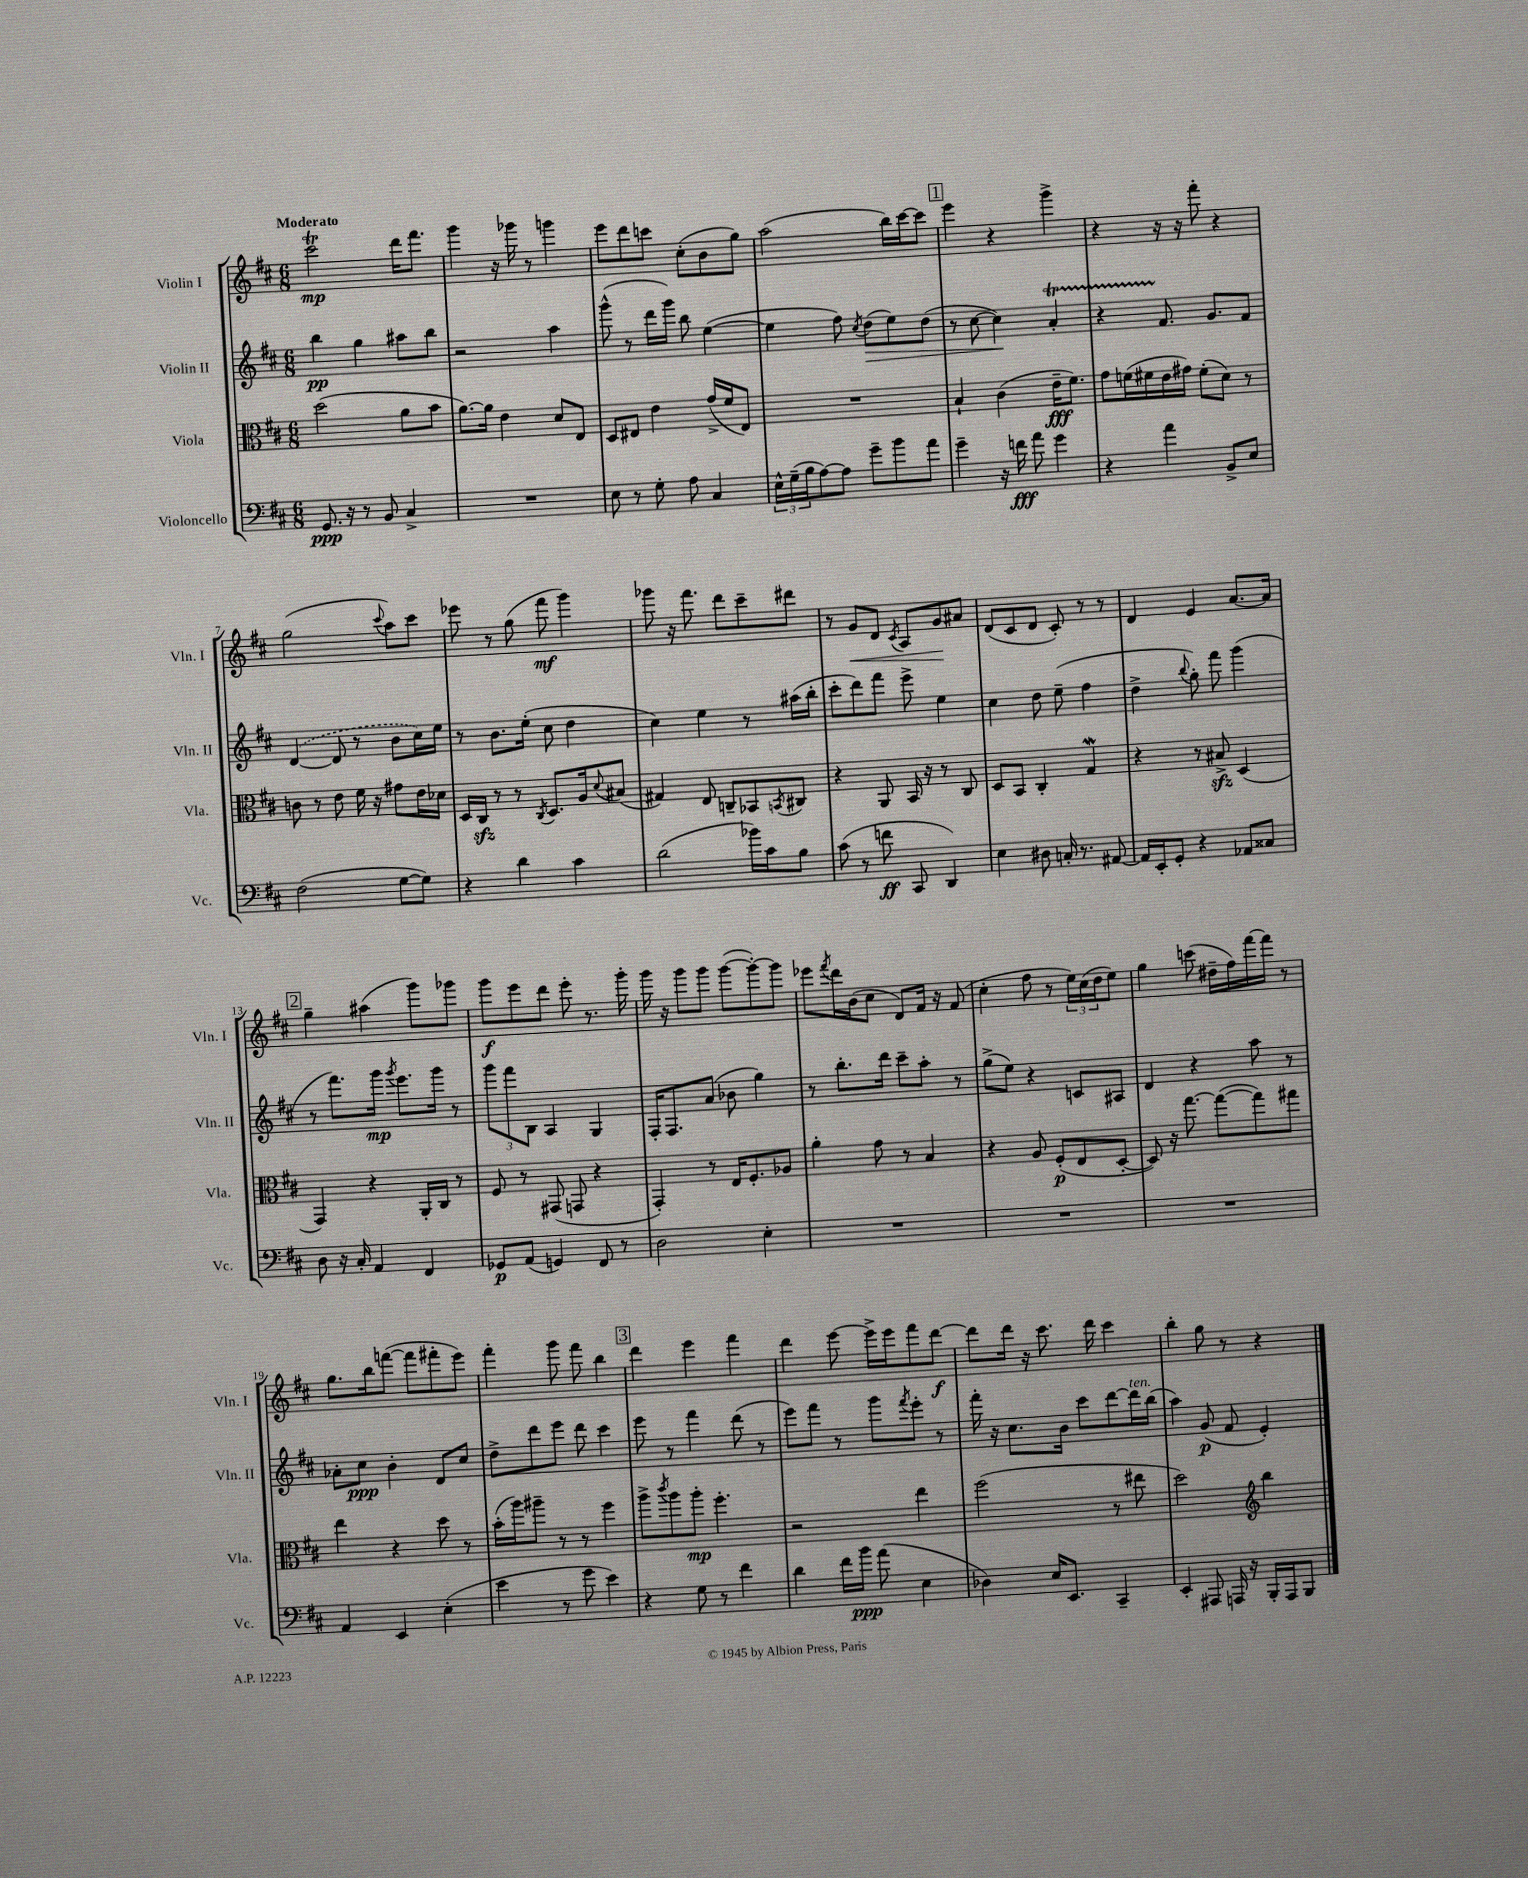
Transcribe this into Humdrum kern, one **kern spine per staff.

**kern	**kern	**kern	**kern
*staff4	*staff3	*staff2	*staff1
*clefF4	*clefC3	*clefG2	*clefG2
*k[f#c#]	*k[f#c#]	*k[f#c#]	*k[f#c#]
*M6/8	*M6/8	*M6/8	*M6/8
8.GG/	(2dd\	4bb\	2ccc#\
16r	.	.	.
8r	.	4gg\	.
8BB/	.	.	.
4C#^/	8a\L	8aa#\L	16ddd\LK
.	.	.	8.fff#\J
.	8b\J	8bb\J	.
=	=	=	=
2.r	[8.a\L)	2r	4ggg\
.	16a\]Jk	.	.
.	4e\	.	16r
.	.	.	16ggg-\
.	.	.	8r
.	8d/L	4aa\	4ggg\
.	8E/J	.	.
=	=	=	=
8E\	8D/L	(8ggg^^\	8eee\L
8r	8E#/J	8r	8ddd\
8G'\	4e\	16ddd\LL	8ccc\J
.	.	16ggg\JJ)	.
8A\	.	8bb\	(8cc#'\L
4C#/	(16g^/LL	([4ee\	8b\
.	16f#/J	.	.
.	8E#/J)	.	8gg\J)
=	=	=	=
24E^^\LL	2.r	4ee\]	(2aa\
(24G~\	.	.	.
24B\J	.	.	.
[8A\)	.	.	.
8A\]J	.	8ff#\)	.
.	.	8qcc#/	.
8g~\L	.	(8dd\L	.
8b\	.	8ee\)	16bb\LL)
.	.	.	[16ccc#\J
8a\J	.	(8dd\J	8ccc#\]J
=	=	=	=
4g~\	4B`/	8r	4eee\
.	.	[8cc#\	.
16r	(4c#\	4cc#\])	4r
16f\	.	.	.
8a\	.	.	.
4g\	16e~\LK	4a'/	4ggg^\
.	8.f#\J)	.	.
=	=	=	=
4r	8g\L	4r	4r
.	(16f\L	.	.
.	16f#\	.	.
4a\	16e\	8.f#/	16r
.	16g#\JJ)	.	16r
.	(8f#'\L	.	8fff#'\
.	.	8.g/L	.
8BB^/L	8d\J)	.	4r
8E/J	8r	8f#/J	.
=	=	=	=
(2F#\	8c\	([4d/	(2gg\
.	8r	.	.
.	8e\	8d/]	.
.	16f#\	8r	.
.	16r	.	.
.	.	.	8qqccc#/
[8G\L	8g#\L	8b\L	8aa\L)
8G\]J)	16e\L	16cc#\L)	8ccc#\J
.	16d-\JJ	16ee\JJ	.
=	=	=	=
4r	16D/LL	8r	8eee-\
.	16C#/JJ	.	.
.	8r	8.b\L	8r
4d\	8r	.	(8gg\
.	.	(16ee'\Jk	.
.	8qC#/	.	.
.	8.D/L	8cc#\	8fff#\
4c#\	.	4dd\	4ggg\)
.	16A/k	.	.
.	8qqd/	.	.
.	(8B#/J	.	.
=	=	=	=
(2d\	4G#/)	4cc#\)	8ggg-\
.	.	.	16r
.	.	.	8.fff#\
.	8E/	4ee\	.
.	8C~/L	.	8ddd\L
16b-\LL)	8BB-/	8r	8ccc#~\
16c#\J	.	.	.
.	8qBB/	.	.
8B\J	8C#/J	(16aa#\LL	8ddd#\J
.	.	16bb'\JJ	.
=	=	=	=
(8c#\	4r	8ccc#'\L	8r
8r	.	8ddd\)	8g/L
8f\	8AA/	8fff#\J	8d/J
.	.	.	8qc#/
8CC#/	16BB/	8eee^\	8A/L
.	16r	.	.
4DD/)	8r	4ee\	8g/
.	8C#/	.	8a#/J
=	=	=	=
4E\	8D/L	4cc#\	(8d/L
.	8BB/J	.	8c#/
8D#\	4C#'/	8dd\	8d/J
16C'/	.	(8ee~\	8c#'/)
8.r	.	.	.
.	4G/	4ff#\	8r
[8AA#/	.	.	8r
=	=	=	=
16AA#/]LL	4r	4dd^\	4d/
16EE'/J	.	.	.
8GG'/J	.	.	.
.	.	8qqbb/	.
4r	8r	8gg'\)	4e/
.	8B#^/	8fff#\	.
8AA-/L	(4D/	(4ggg\	[8.a/L
8C##/J	.	.	.
.	.	.	16a/]Jk
=	=	=	=
8D\	4GG/)	8r	4gg~\
16r	.	8.fff#\L)	.
16C#'/	.	.	.
4AA/	4r	.	(4aa#\
.	.	16ggg\Jk	.
.	.	8qggg/	.
.	.	8.eee\L	.
4FF#/	16AA'/LL	.	8ggg\L)
.	16C#/JJ	16ggg\Jk	.
.	8r	8r	8ggg-\J
=	=	=	=
8GG-/L	8F#/	12ggg\L	8ggg\L
.	.	12fff#\	.
(8AA/J	8r	.	8eee\
.	.	12B\J	.
4GG/)	(8GG#/	4A/	8ddd\J
.	8GG/	.	8eee'\
8FF#/	4r	4G/	8.r
8r	.	.	.
.	.	.	16ggg'\
=	=	=	=
2D\	4GG'/)	16F#'/LK	16ggg\
.	.	8.F#/	16r
.	.	.	8ggg\L
.	8r	(8a/J	8ggg\J
.	16E/LK	8b-\	([8ggg\L
.	8.F#'/	.	.
4E'\	.	4gg\)	8ggg'\_)
.	8A-/J	.	8ggg\]J
=	=	=	=
2.r	4a'\	8r	8eee-\L
.	.	.	8qfff#/
.	.	8.bb'\L	16ddd\L
.	.	.	(16b\J
.	8g\	.	8cc#\J
.	.	16ddd\Jk	.
.	8r	8ccc#~\L	8d/L)
.	4B/	8aa'\J	16f#/Jk
.	.	.	16r
.	.	8r	(8f#/
=	=	=	=
2.r	4r	(8gg^\L	4cc#'\
.	.	8ee\J)	.
.	8A/	4r	8ff#\
.	(8F#'/L	.	8r
.	8E/	8c/L	24ee\LL)
.	.	.	(24cc#\
.	.	.	24dd\J
.	[8D'/J	8A#/J	8ee\J)
=	=	=	=
2.r	8D/])	4d/	4gg\
.	16r	.	.
.	[8.gg\	.	.
.	.	4r	(8ccc\
.	(8gg\_L	.	16dd#~\LL
.	.	.	16ff#\)
.	8gg\])	8aa\	[16fff#\
.	.	.	16fff#\]JJ
.	8gg#\J	8r	8r
=	=	=	=
4AA/	4ee\	8a-'\L	8.gg\L
.	.	8cc#\J	.
.	.	.	16bb\k
4EE/	4r	4b'\	([8fff\J
.	.	.	8fff\]L
(4E'\	8dd\	8d/L	8fff#'\
.	8r	8cc#/J	8eee\J)
=	=	=	=
4e\	(16b'\LL	8dd^\L	4fff#'\
.	16aa\J)	.	.
.	8aa#~\J	8ddd\	.
8r	8r	8eee\J	8ggg\
8g\	8r	8ddd\	8fff#\
4e\)	4ff#\	4ccc#\	4bb\
=	=	=	=
4r	8aa^\L	8eee\	4ddd\
.	8qccc#/	.	.
.	8aa\	8r	.
8G\	8aa'\J	4fff#\	4eee\
8r	4.ff#'\	.	.
4f#\	.	(8ddd\	4fff#\
.	.	8r	.
=	=	=	=
4d\	2r	8eee\L)	4ddd\
.	.	8fff#\J	.
16f#\LL	.	8r	[8eee\
16b\JJ	.	.	.
(8a\	.	8ggg\L	16eee^\]LL
.	.	.	16eee\J
.	.	8qfff#/	.
4E\	4ee\	8eee'\J	8fff#\
.	.	8r	[8ddd\J
=	=	=	=
4D-\)	(2ff#\	16fff#'\	8ddd\]L
.	.	16r	.
.	.	8.cc#\L	16ddd\Jk
.	.	.	16r
16E/LK	.	.	8.ccc#\
8.EE/J	.	16b\Jk	.
.	.	8ccc#\L	.
.	.	.	16ddd\
4CC#~/	8r	[8ddd\	4ccc#\
.	8ee#\	16ddd\]L	.
.	.	(16bb\JJ	.
=	=	=	=
4EE'/	2dd\)	4aa\)	4bb'\
8AAA#/	.	(8g/	8gg\
16AAA/	.	8f#/	8r
16r	.	.	.
*	*clefG2	*	*
16BBB'/LL	4bb\	4e'/)	4r
16AAA/J	.	.	.
8BBB/J	.	.	.
==	==	==	==
*-	*-	*-	*-
